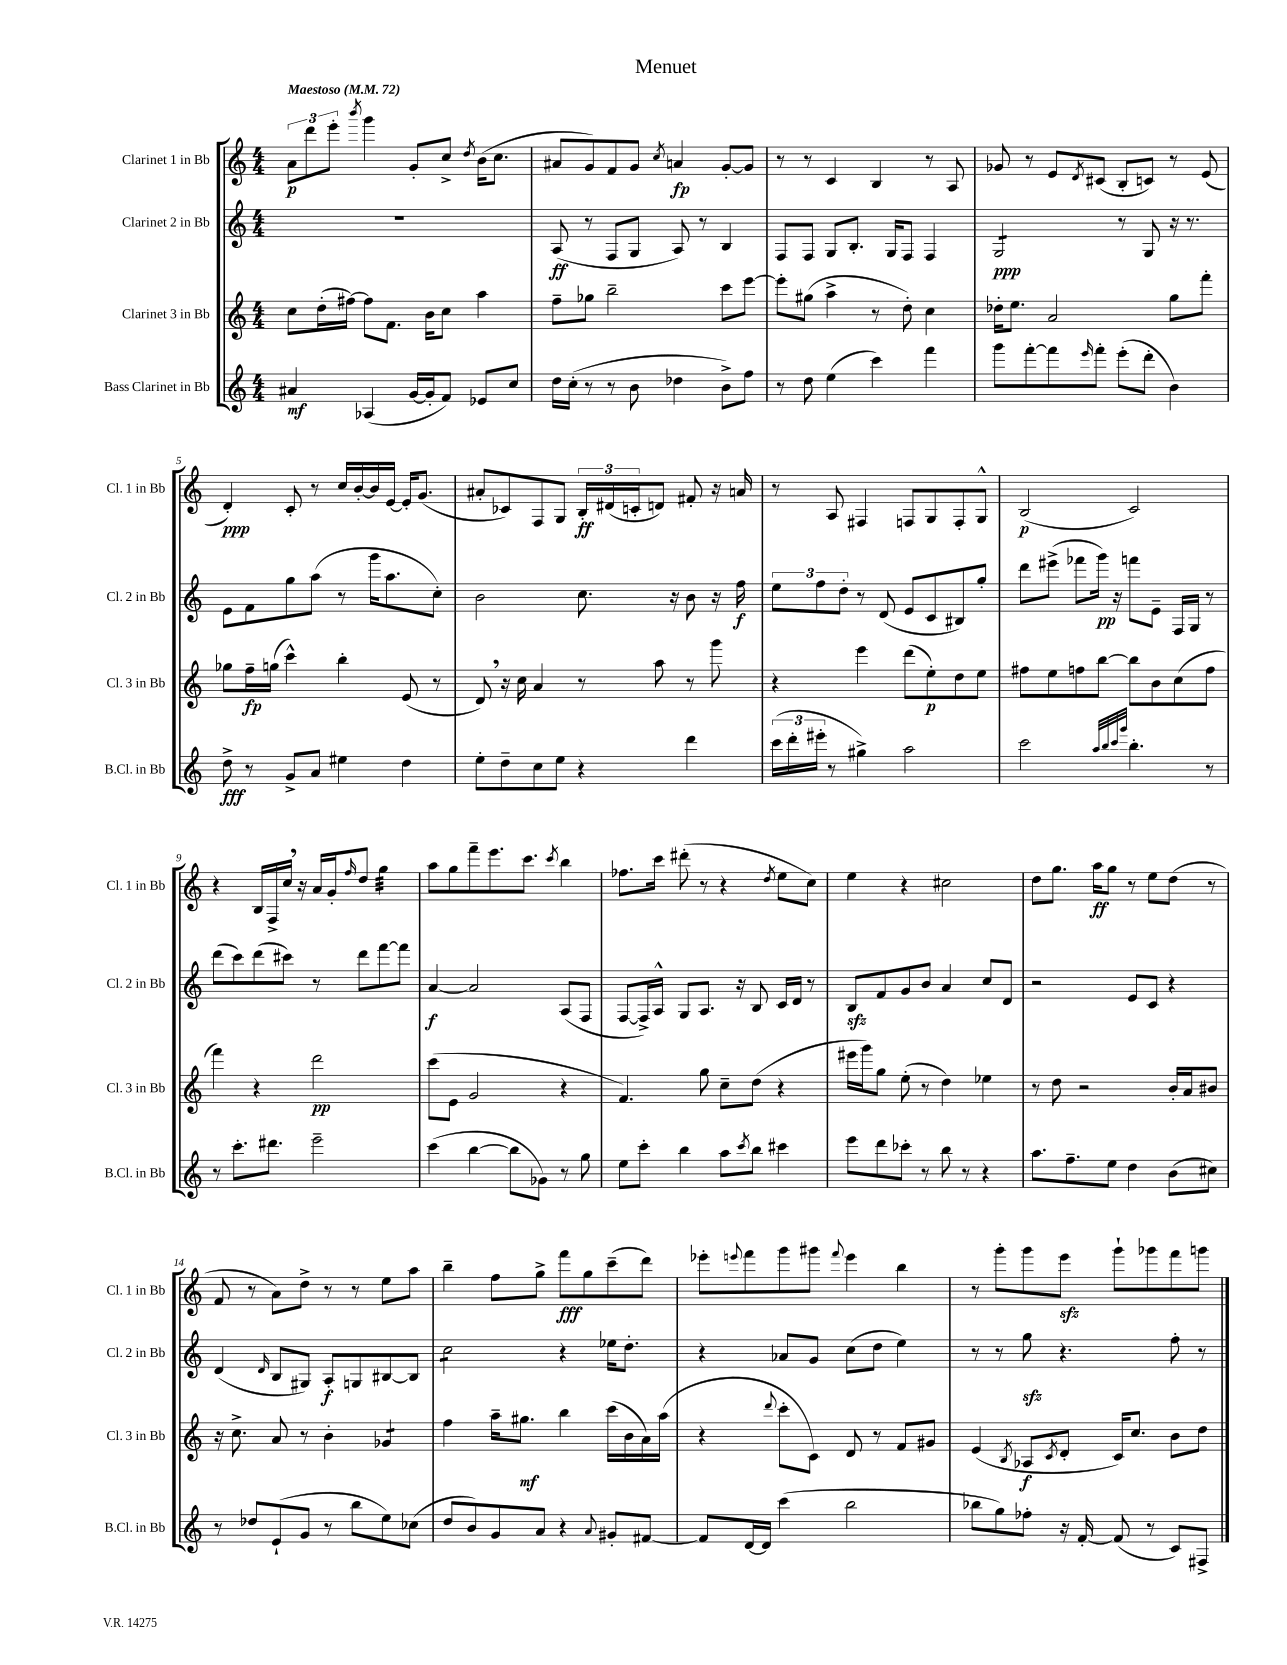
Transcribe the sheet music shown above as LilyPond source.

\header { title = "Menuet" }
<<
\new StaffGroup <<
\new Staff = "s0" \with { instrumentName = "Clarinet 1 in Bb" shortInstrumentName = "Cl. 1 in Bb" } {
    \clef treble \key c \major \numericTimeSignature \time 4/4 \tempo "Maestoso" 4 = 72
    \tuplet 3/2 { a'8\p d'''8 e'''8-. } \acciaccatura { b'''8 } g'''4 g'8-. c''8-> \acciaccatura { d''8 } b'16( c''8. |
    ais'8 g'8) f'8 g'8 \acciaccatura { c''8 } a'4\fp g'8~-. g'8 |
    r8 r8 c'4 b4 r8 a8 |
    ges'8 r8 e'8 \acciaccatura { d'8 } cis'8( b8-. c'8) r8 e'8( |
    d'4-.\ppp) c'8-. r8 c''16 b'16~-. b'16 e'16~ e'16-. g'8.( |
    ais'8-. ces'8) f8 g8 \tuplet 3/2 { b16-.\ff dis'16( c'16-. } d'8) fis'8-. r16 a'16 |
    r8 a8 fis4 f8 g8 f8-. g8-^ |
    b2\p( c'2) |
    r4 b16 f16-> c''16 \breathe r16 a'16 g'16-. \grace { f''16 } d''8 g''4:32 |
    a''8 g''8 f'''8-- e'''8. c'''8. \acciaccatura { c'''8 } b''4 |
    fes''8. c'''16 dis'''8-.( r8 r4 \acciaccatura { d''8 } e''8 c''8) |
    e''4 r4 cis''2 |
    d''8 g''8. a''16\ff g''8 r8 e''8 d''8( r8 |
    f'8 r8 a'8) d''8-> r8 r8 e''8 a''8 |
    b''4-- f''8 g''8-> f'''8\fff g''8 c'''8--( d'''8) |
    ees'''8-. \appoggiatura { e'''8 } f'''8 g'''8 gis'''8 \appoggiatura { f'''8 } e'''4 b''4 |
    r8 g'''8-. g'''8 e'''8\sfz g'''8-! ges'''8 f'''8 g'''8 \bar "|." |
}
\new Staff = "s1" \with { instrumentName = "Clarinet 2 in Bb" shortInstrumentName = "Cl. 2 in Bb" } {
    \clef treble \key c \major \numericTimeSignature \time 4/4
    R1 |
    a8\ff( r8 f8 g8 a8) r8 b4 |
    f8 f8 g8 b8.-. g16 f8 f4 |
    g2:8\ppp r8 g8 r16 r8. |
    e'8 f'8 g''8 a''8( r8 g'''16 a''8. c''8-.) |
    b'2 c''8. r16 b'8 r16 f''16\f |
    \tuplet 3/2 { e''8 f''8 d''8-. } r8 d'8( e'8 c'8 bis8) g''8-. |
    d'''8 eis'''8->( fes'''8 g'''16\pp) r16 f'''8 e'8-- f16 g16 r8 |
    d'''8( c'''8) d'''8( cis'''8) r8 d'''8 f'''8~ f'''8 |
    a'4~\f a'2 a8( f8 |
    f8~ f16->) a16-^ g8 a8. r16 b8 c'16 d'16 r8 |
    b8\sfz f'8 g'8 b'8 a'4 c''8 d'8 |
    r2 e'8 c'8 r4 |
    d'4( \grace { d'16 } b8 gis8) a8-.\f g8 bis8~ bis8 |
    c''2:8 r4 ees''16 d''8.-. |
    r4 aes'8 g'8 c''8( d''8 e''4) |
    r8 r8 g''8\sfz r4. f''8-. r8 \bar "|." |
}
\new Staff = "s2" \with { instrumentName = "Clarinet 3 in Bb" shortInstrumentName = "Cl. 3 in Bb" } {
    \clef treble \key c \major \numericTimeSignature \time 4/4
    c''8 d''16-.( fis''16~) fis''8 f'8. b'16 c''8 a''4 |
    f''8-- ges''8 b''2-- c'''8 e'''8~ |
    e'''8-. gis''8( a''4-> r8 d''8-.) c''4 |
    des''16-. e''8. a'2 g''8 f'''8-. |
    ges''8 f''16--\fp g''16( c'''4-^) b''4-. e'8( r8 |
    d'8) \breathe r16 c''16 a'4 r8 a''8 r8 g'''8 |
    r4 e'''4 d'''8( e''8-.\p) d''8 e''8 |
    fis''8 e''8 f''8 b''8~ b''8 b'8 c''8( f''8 |
    f'''4) r4 d'''2\pp |
    c'''8( e'8 g'2 r4 |
    f'4.) g''8 c''8-- d''8( r4 |
    eis'''16 g'''16) g''8 e''8-.( r8 d''4) ees''4 |
    r8 d''8 r2 b'16-. a'16 bis'8 |
    r16 c''8.-> a'8 r8 b'4-. ges'4:8 |
    f''4 a''16-- gis''8.\mf b''4 c'''16( b'16 a'16) a''16( |
    r4 \appoggiatura { d'''8 } c'''8-. c'8) d'8 r8 f'8 gis'8 |
    e'4( \acciaccatura { b8 } aes8\f \acciaccatura { c'8 } d'8-. c'16) c''8. b'8 d''8 \bar "|." |
}
\new Staff = "s3" \with { instrumentName = "Bass Clarinet in Bb" shortInstrumentName = "B.Cl. in Bb" } {
    \clef treble \key c \major \numericTimeSignature \time 4/4
    ais'4\mf aes4( g'16~ g'16-. f'8) ees'8 c''8 |
    d''16 c''16-.( r8 r8 b'8 des''4 b'8->) f''8 |
    r8 d''8 e''4( c'''4) f'''4 |
    g'''8 f'''8~-. f'''8 \grace { e'''16 } f'''8-. e'''8-.( d'''8-. b'4) |
    d''8->\fff r8 g'8-> a'8 eis''4 d''4 |
    e''8-. d''8-- c''8 e''8 r4 d'''4 |
    \tuplet 3/2 { c'''16( d'''16-. eis'''16-. } r8 gis''4->) a''2 |
    c'''2 \grace { a''32 b''32 c'''32 g'''32 } b''4.-. r8 |
    r8 c'''8.-. dis'''8. e'''2-- |
    c'''4( b''4~ b''8 ges'8) r8 g''8 |
    e''8 c'''8-. b''4 a''8 \acciaccatura { c'''8 } b''8 cis'''4 |
    e'''8 d'''8 ces'''8-. r8 b''8 r8 r4 |
    a''8. f''8.-- e''8 d''4 b'8( cis''8) |
    r8 des''8 e'8-!( g'8 r8 b''8 e''8) ces''8( |
    d''8 b'8) g'8 a'8 r4 \appoggiatura { a'8 } gis'8-. fis'8~ |
    fis'8 d'16~ d'16 c'''4( b''2 |
    bes''8 g''8) fes''8-. r16 f'16~-. f'8( r8 c'8) fis8-> \bar "|." |
}
>>
>>
